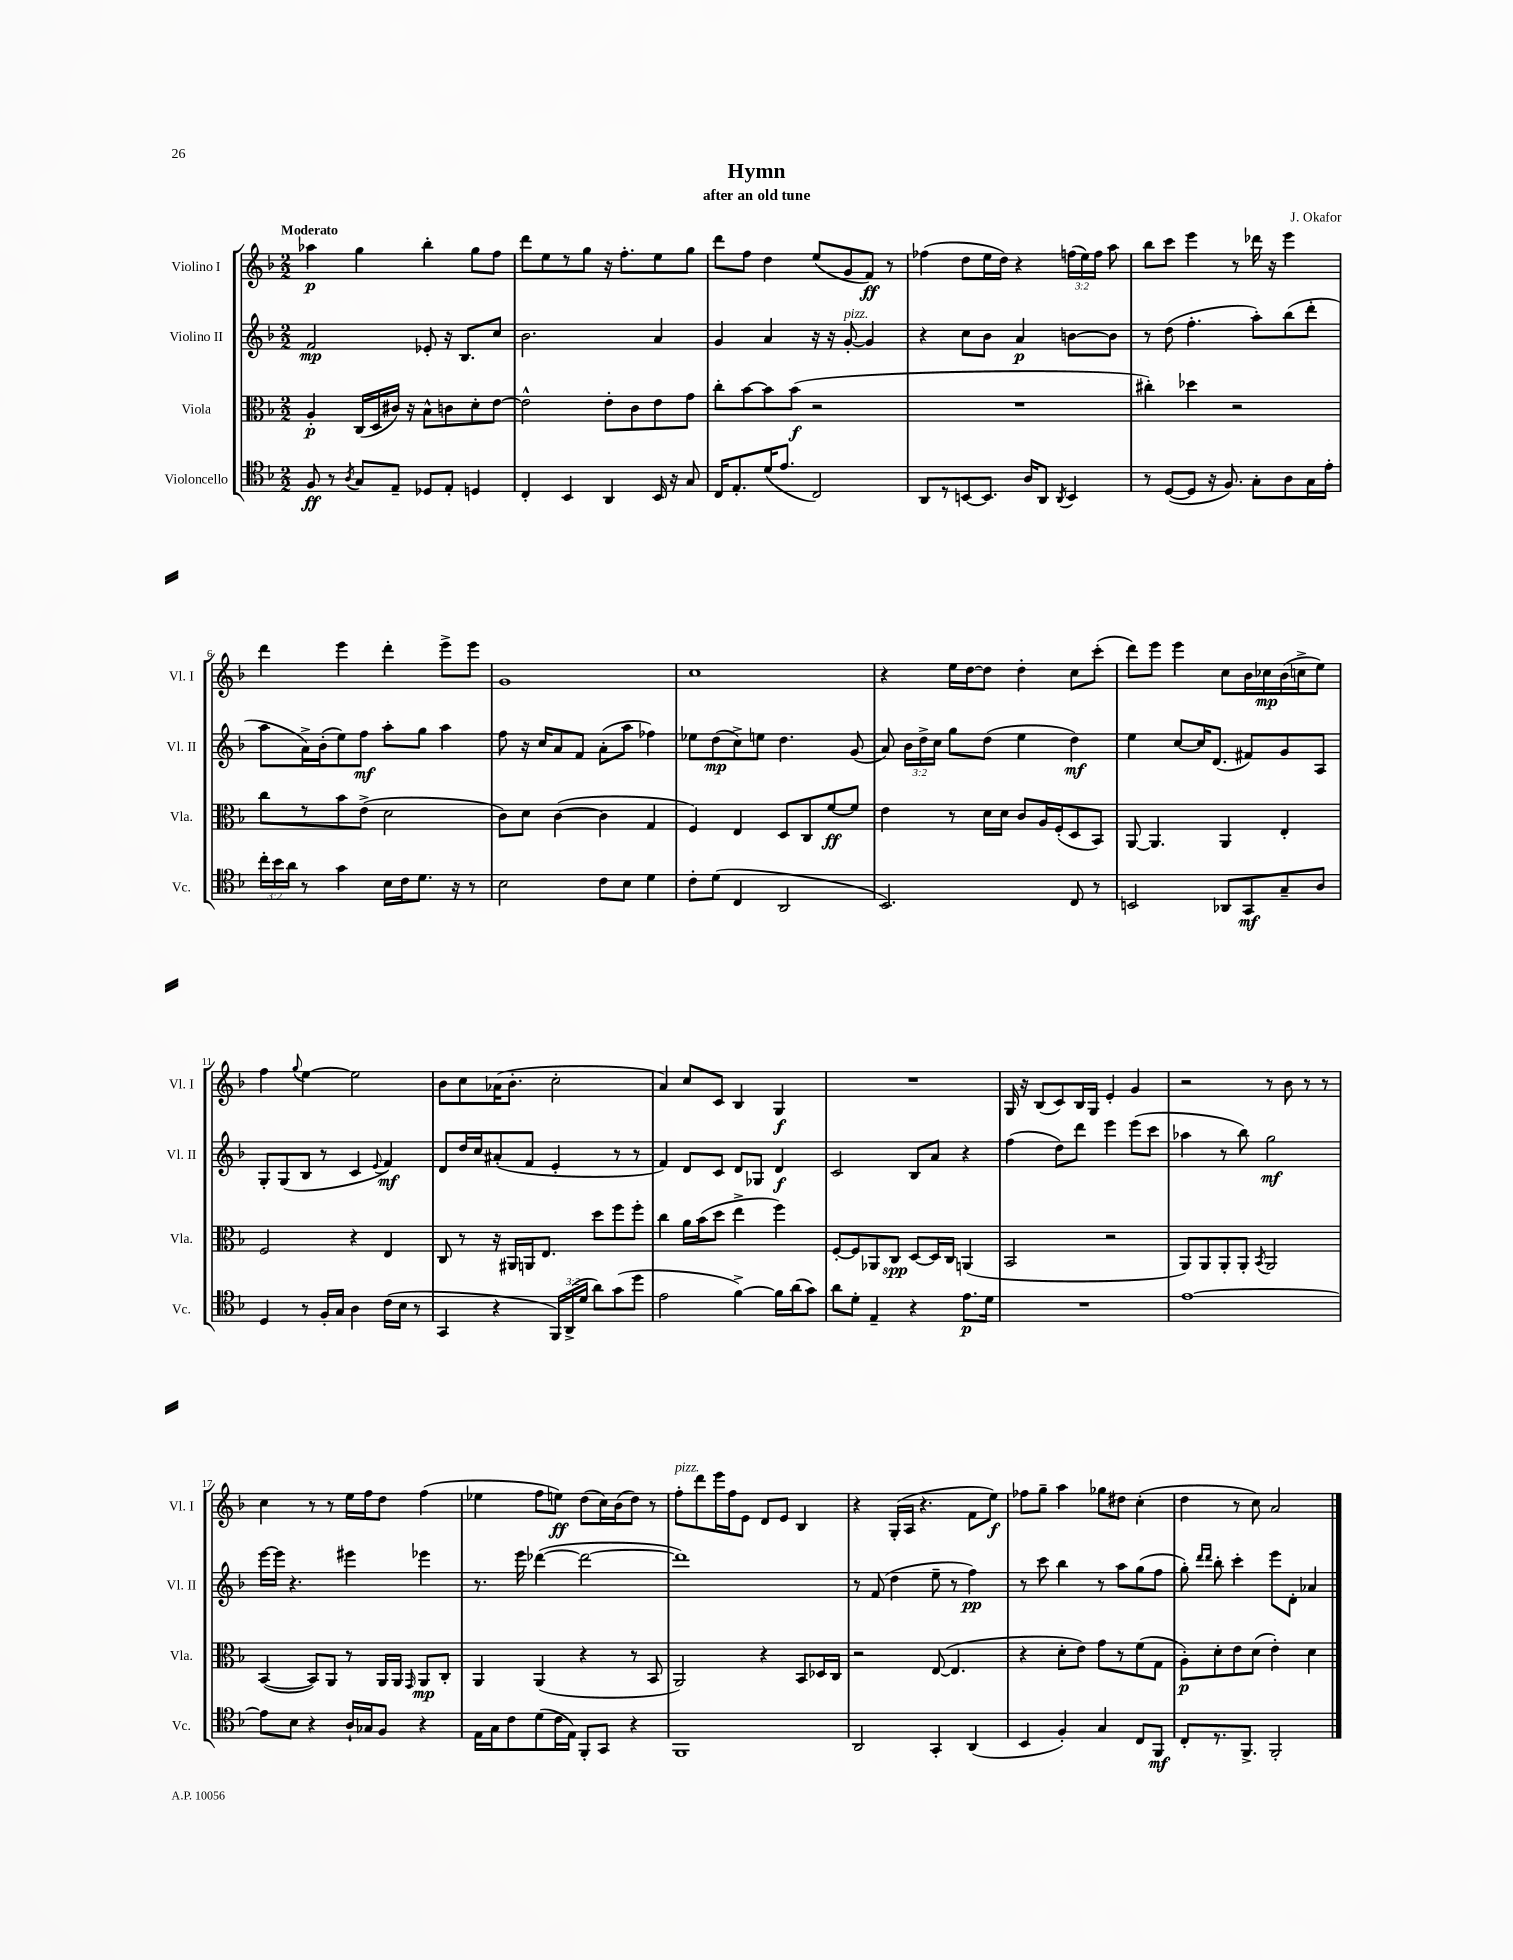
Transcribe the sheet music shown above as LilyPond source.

\header { title = "Hymn" composer = "J. Okafor" subtitle = "after an old tune" }
<<
\new StaffGroup <<
\new Staff = "s0" \with { instrumentName = "Violino I" shortInstrumentName = "Vl. I" } {
    \clef treble \key f \major \numericTimeSignature \time 2/2 \override Staff.TupletNumber.text = #tuplet-number::calc-fraction-text \tempo "Moderato"
    \autoBeamOff aes''4\p g''4 bes''4-. g''8[ f''8] |
    d'''8[ e''8 r8 g''8] r16 f''8.[-. e''8 g''8] |
    d'''8[ f''8] d''4 e''8[( g'8 f'8]\ff) r8 |
    fes''4( d''8[ e''16 d''16]) r4 \tuplet 3/2 { f''16[( e''16) f''16] } a''8 |
    bes''8[ c'''8] e'''4 r8 des'''16 r16 e'''4 |
    d'''4 e'''4 d'''4-. e'''8[-> e'''8] |
    g'1 |
    c''1 |
    r4 e''16[ d''16~ d''8] d''4-. c''8[ c'''8]-.( |
    d'''8[) e'''8] e'''4 c''8[ bes'16 ces''16\mp bes'16( c''16-> e''8]) |
    f''4 \appoggiatura { g''8 } e''4~ e''2 |
    bes'8[ c''8 aes'16( bes'8.]-. c''2-. |
    a'4) c''8[ c'8] bes4 g4\f |
    R1 |
    g16 r16 bes8[( c'8) bes16 g16] e'4-. g'4 |
    r2 r8 bes'8 r8 r8 |
    c''4 r8 r8 e''16[ f''16 d''8] f''4( |
    ees''4 f''8[ e''8]\ff) d''8[( c''16) bes'16( d''8]) r8 |
    f''8[-.^\markup { \italic "pizz." } d'''8 e'''16 f''16 e'8] d'8[ e'8] bes4 |
    r4 g16[-.( a16] r4. f'8[ e''8]\f) |
    fes''8[ g''8]-- a''4 ges''8[ dis''8] c''4-.( |
    d''4 r8 c''8) a'2 \bar "|." |
}
\new Staff = "s1" \with { instrumentName = "Violino II" shortInstrumentName = "Vl. II" } {
    \clef treble \key f \major \numericTimeSignature \time 2/2 \override Staff.TupletNumber.text = #tuplet-number::calc-fraction-text
    \autoBeamOff f'2\mp ees'8-. r16 bes8.[ c''8] |
    bes'2. a'4 |
    g'4 a'4 r16 r16 g'8~-.^\markup { \italic "pizz." } g'4 |
    r4 c''8[ bes'8] a'4\p b'8[~ b'8] |
    r8 d''8( f''4.-. a''8[-.) bes''8( d'''8]-. |
    a''8[ a'16->) bes'16-.( e''8) f''8]\mf a''8[-. g''8] a''4 |
    f''8 r16 c''16[ a'8 f'8] a'8[-.( a''8] fes''4) |
    ees''8[ d''8\mp( c''8->) e''8] d''4. g'8( |
    a'8) \tuplet 3/2 { bes'16[ d''16-> c''16] } g''8[ d''8]( e''4 d''4\mf) |
    e''4 c''8[~ c''16 d'8.]( fis'8[) g'8 a8] |
    g8[-. g8( bes8] r8 c'4 \appoggiatura { e'8 } f'4\mf) |
    d'8[ d''16 c''16 ais'8-.( f'8] e'4-. r8 r8 |
    f'4) d'8[ c'8] d'8[ ges8] d'4\f |
    c'2 bes8[ a'8] r4 |
    f''4( d''8[) d'''8] e'''4 e'''8[( c'''8] |
    aes''4 r8 bes''8) g''2\mf |
    e'''16[~ e'''16] r4. eis'''4 ees'''4 |
    r8. e'''16 des'''4~( des'''2~ |
    des'''1) |
    r8 f'8( d''4 e''8-- r8 f''4\pp) |
    r8 c'''8 bes''4 r8 a''8[ g''8( f''8] |
    g''8-.) \grace { d'''16[ d'''16] } bes''8-. c'''4-. e'''8[ d'8]-. aes'4 \bar "|." |
}
\new Staff = "s2" \with { instrumentName = "Viola" shortInstrumentName = "Vla." } {
    \clef alto \key f \major \numericTimeSignature \time 2/2
    \autoBeamOff a4-.\p c16[( d16 cis'16]) r16 bes8[-^ c'8 d'8-. e'8]~ |
    e'2-^ e'8[-. c'8 e'8 g'8] |
    c''8[-. bes'8~ bes'8 bes'8]\f( r2 |
    R1 |
    cis''4-.) des''4 r2 |
    c''8[ r8 bes'8 e'8]->( d'2 |
    c'8[) d'8] c'4~( c'4 g4 |
    f4) e4 d8[ c8 f'8~\ff f'8] |
    e'4 r8 d'16[ d'16] c'8[ a16 f16-.( d8 bes,8]) |
    a,8~ a,4. a,4 e4-. |
    f2 r4 e4 |
    c8 r8 r16 ais,16[ a,16 e8.] d''8[ f''8 f''8]-. |
    c''4 a'16[ bes'16( d''8] e''4-> f''4) |
    f8[~-. f8 aes,8 c8]\spp d8[~ d16 c16] a,4( |
    bes,2 r2 |
    a,8[) a,8 a,8-. a,8]-. \acciaccatura { bes,8 } a,2 |
    bes,4~( bes,8[) a,8] r8 a,16[ a,16] \grace { g,16 } a,8[\mp c8]-. |
    a,4 a,4( r4 r8 bes,8 |
    a,2) r4 bes,8[ des16 c16] |
    r2 e8~( e4. |
    r4 d'8[-. e'8]) g'8[ r8 f'8( g8] |
    a8[-.\p) d'8-. e'8 d'8]( e'4-.) d'4 \bar "|." |
}
\new Staff = "s3" \with { instrumentName = "Violoncello" shortInstrumentName = "Vc." } {
    \clef tenor \key f \major \numericTimeSignature \time 2/2 \override Staff.TupletNumber.text = #tuplet-number::calc-fraction-text
    \autoBeamOff f8\ff r8 \acciaccatura { a8 } g8[ e8]-- des8[ e8]-. d4 |
    c4-. bes,4 a,4 bes,16 r16 g8 |
    c16[ e8.-. d'16( e'8.] c2) |
    a,8[ r8 b,8~ b,8.] a16[ a,8] \acciaccatura { a,8 } b,4 |
    r8 d8[~( d8] r16 f8.) g8[-. a8 g16 e'16]-. |
    \tuplet 3/2 { c''16[-. bes'16 a'16] } r8 g'4 bes16[ c'16 d'8.] r16 r8 |
    bes2 c'8[ bes8] d'4 |
    c'8[-. d'8]( c4 a,2 |
    bes,2.) c8 r8 |
    b,2 aes,8[ g,8\mf g8-- a8] |
    d4 r8 f16[-. g16] a4 c'16[( bes16] r8 |
    g,4 r4 \tuplet 3/2 { f,16[) a,16->( d'16] } a'8[) g'8( d''8] |
    e'2 f'4~->) f'16[ a'16( g'8]) |
    a'8[ d'8]-. e4-- r4 e'8.[\p d'16] |
    R1 |
    e'1~ |
    e'8[ bes8] r4 a16[-! ges16 f8] r4 |
    e16[ g16 c'8 d'8( c'16 e16]) f,8[-. g,8] r4 |
    f,1 |
    a,2 g,4-. a,4( |
    bes,4 f4-.) g4 c8[ f,8]\mf |
    c8[-. r8. f,8.]-> f,2-. \bar "|." |
}
>>
>>
